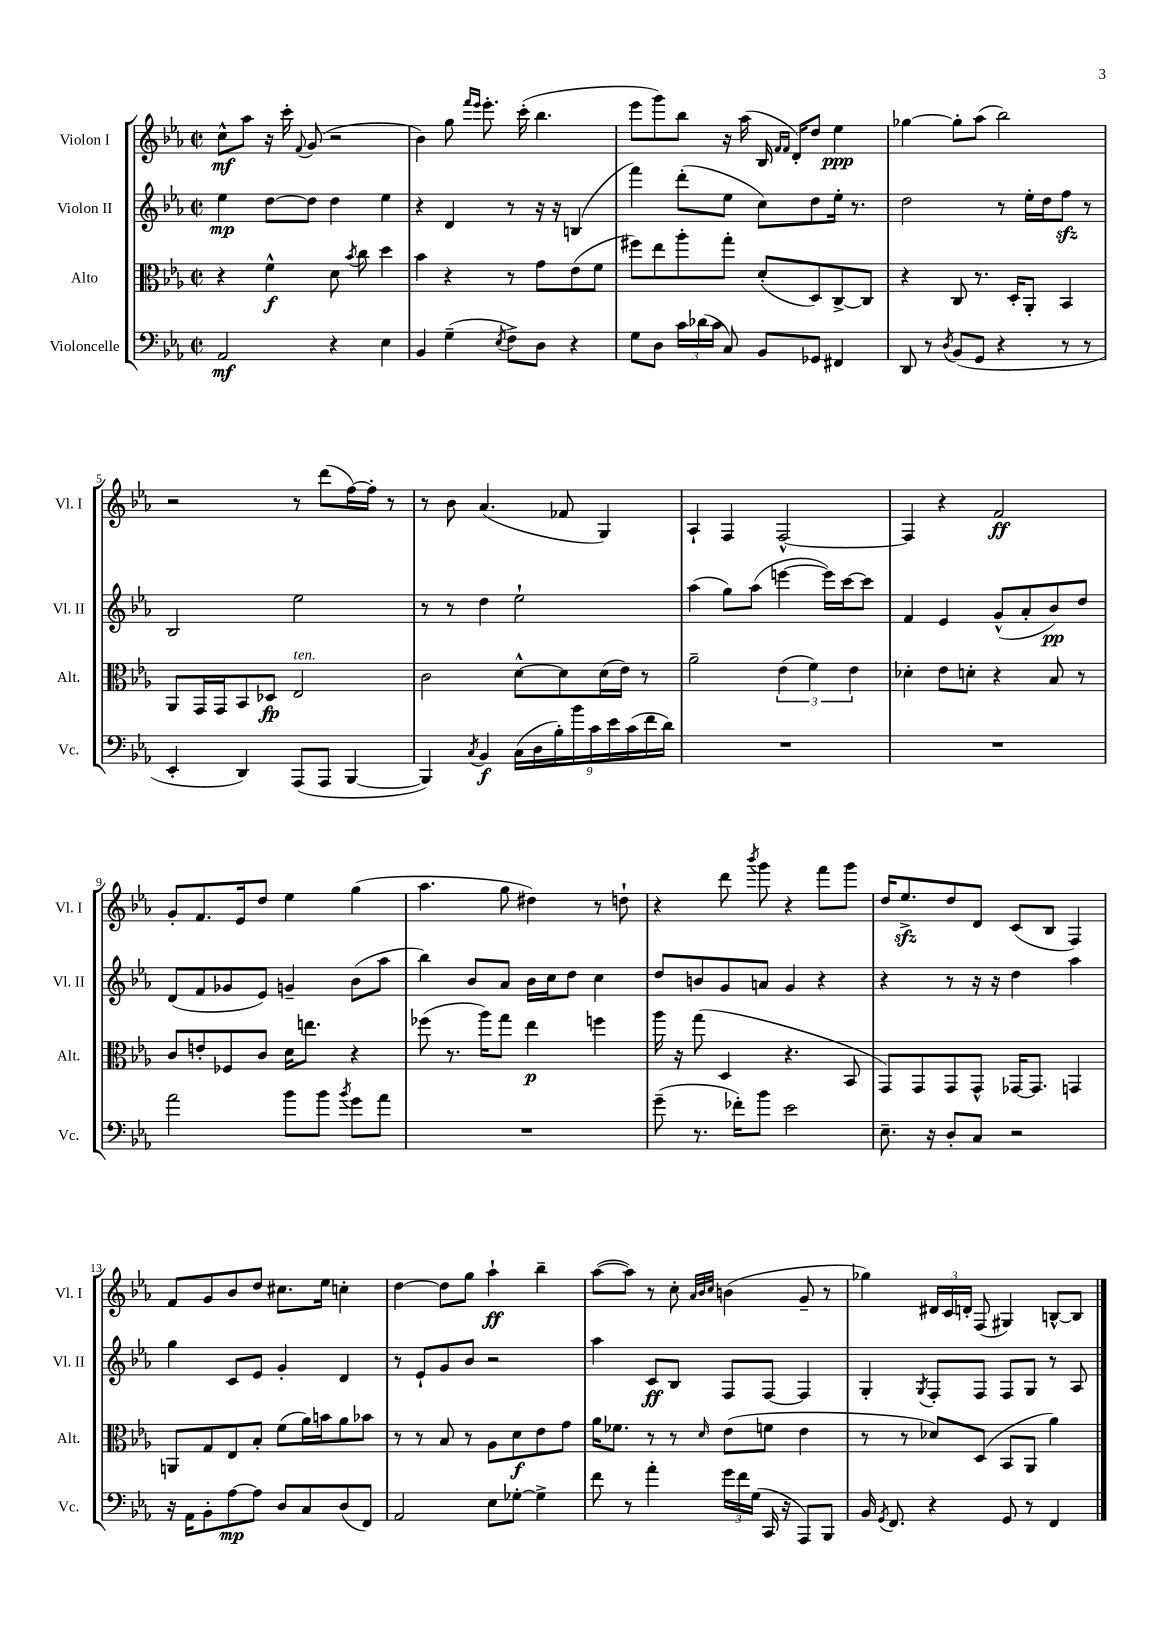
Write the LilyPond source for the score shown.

<<
\new StaffGroup <<
\new Staff = "s0" \with { instrumentName = "Violon I" shortInstrumentName = "Vl. I" } {
    \clef treble \key ees \major \defaultTimeSignature \time 2/2
    \autoBeamOff c''8[-^\mf aes''8] r16 c'''16-. \appoggiatura { f'8 } g'8( r2 |
    bes'4) g''8 \grace { f'''16[ ees'''16] } ees'''8.-. c'''16-.( bes''4. |
    ees'''8[ g'''8) bes''8] r16 aes''16( bes16 \grace { f'16[ f'16] } d'16[-.) d''8] ees''4\ppp |
    ges''4~ ges''8[-. aes''8]( bes''2) |
    r2 r8 d'''8[( f''16~) f''16]-. r8 |
    r8 bes'8 aes'4.( fes'8 g4) |
    aes4-! f4 f2~-^ |
    f4 r4 f'2\ff |
    g'8[-. f'8. ees'16 d''8] ees''4 g''4( |
    aes''4. g''8 dis''4) r8 d''8-! |
    r4 d'''8 \acciaccatura { bes'''8 } g'''8 r4 f'''8[ g'''8] |
    d''16[ ees''8.->\sfz d''8 d'8] c'8[( bes8] f4) |
    f'8[ g'8 bes'8 d''8] cis''8.[ ees''16] c''4-. |
    d''4~ d''8[ g''8] aes''4-!\ff bes''4-- |
    aes''8[~( aes''8]) r8 c''8-. \grace { aes'32[ bes'32 c''32] } b'4( g'8-- r8 |
    ges''4) \tuplet 3/2 { dis'16[ c'16 d'16]-. } f8( gis4) b8[~-^ b8] \bar "|." |
}
\new Staff = "s1" \with { instrumentName = "Violon II" shortInstrumentName = "Vl. II" } {
    \clef treble \key ees \major \defaultTimeSignature \time 2/2
    \autoBeamOff ees''4\mp d''8[~ d''8] d''4 ees''4 |
    r4 d'4 r8 r16 r16 b4( |
    f'''4) d'''8[-.( ees''8] c''8[) d''8 ees''16]-. r8. |
    d''2 r8 ees''16[-. d''16 f''8]\sfz r8 |
    bes2 ees''2 |
    r8 r8 d''4 ees''2-! |
    aes''4( g''8[) aes''8]( e'''4~ e'''16[) c'''16~ c'''8] |
    f'4 ees'4 g'8[-^( aes'8-. bes'8\pp) d''8] |
    d'8[( f'8 ges'8 ees'8]) g'4-- bes'8[( aes''8] |
    bes''4) bes'8[ aes'8] bes'16[ c''16 d''8] c''4 |
    d''8[ b'8 g'8 a'8] g'4 r4 |
    r4 r8 r16 r16 d''4 aes''4 |
    g''4 c'8[ ees'8] g'4-. d'4 |
    r8 ees'8[-! g'8 bes'8] r2 |
    aes''4 c'8[\ff bes8] f8[ f8]~ f4 |
    g4-. \acciaccatura { g8 } f8[-. f8] f8[ g8] r8 aes8 \bar "|." |
}
\new Staff = "s2" \with { instrumentName = "Alto" shortInstrumentName = "Alt." } {
    \clef alto \key ees \major \defaultTimeSignature \time 2/2
    \autoBeamOff r4 f'4-^\f d'8 \acciaccatura { bes'8 } c''8 d''4 |
    bes'4 r4 r8 g'8[ ees'8( f'8] |
    fis''8[) ees''8 aes''8-. g''8]-. d'8[-.( d8) c8~-> c8] |
    r4 c8 r8. d16[-. aes,8]-. bes,4 |
    aes,8[ g,16 g,16 bes,8 des8]\fp ees2^\markup { \italic "ten." } |
    c'2 d'8[~-^ d'8 d'16( ees'16]) r8 |
    aes'2-- \tuplet 3/2 { ees'4( f'4) ees'4 } |
    des'4-. ees'8[ d'8]-. r4 bes8 r8 |
    c'8[ e'8-. fes8 c'8] d'16[ e''8.] r4 |
    fes''8( r8. aes''16[) g''8] ees''4\p f''4 |
    aes''16 r16 g''8( d4 r4. bes,8 |
    g,8[) g,8 g,8 g,8]-^ ges,16[~ ges,8.] g,4 |
    a,8[ g8 ees8 bes8]-. f'8[( aes'16) b'16 aes'8 bes'8] |
    r8 r8 bes8 r8 aes8[ d'8\f ees'8 g'8] |
    aes'16[ fes'8.] r8 r8 \grace { d'16 } ees'8[( f'8] ees'4 |
    r8 r8 des'8[) d8]( bes,8[ aes,8] aes'4) \bar "|." |
}
\new Staff = "s3" \with { instrumentName = "Violoncelle" shortInstrumentName = "Vc." } {
    \clef bass \key ees \major \defaultTimeSignature \time 2/2
    \autoBeamOff aes,2\mf r4 ees4 |
    bes,4 g4--( \acciaccatura { ees8 } f8[->) d8] r4 |
    g8[ d8] \tuplet 3/2 { c'16[ des'16( c'16] } c8) bes,8[ ges,8] fis,4 |
    d,8 r8 \acciaccatura { d8 } bes,8[( g,8] r4 r8 r8 |
    ees,4-. d,4) aes,,8[( aes,,8] bes,,4~ |
    bes,,4) \acciaccatura { c8 } bes,4\f \tuplet 9/8 { c16[( d16 bes16-.) bes'16 c'16 ees'16 c'16( f'16 d'16]) } |
    R1 |
    R1 |
    aes'2 bes'8[ bes'8] \acciaccatura { bes'8 } g'8[ aes'8] |
    R1 |
    g'8--( r8. fes'16[-.) bes'8] ees'2 |
    ees8.-- r16 d8[-. c8] r2 |
    r16 aes,16[ bes,8-. aes8~\mp aes8] d8[ c8 d8( f,8]) |
    aes,2 ees8[ ges8]~-. ges4-> |
    f'8 r8 aes'4-. \tuplet 3/2 { g'16[ f'16 g16]( } c,16 r16 aes,,8[) bes,,8] |
    bes,16 \acciaccatura { g,8 } f,8. r4 g,8 r8 f,4 \bar "|." |
}
>>
>>
